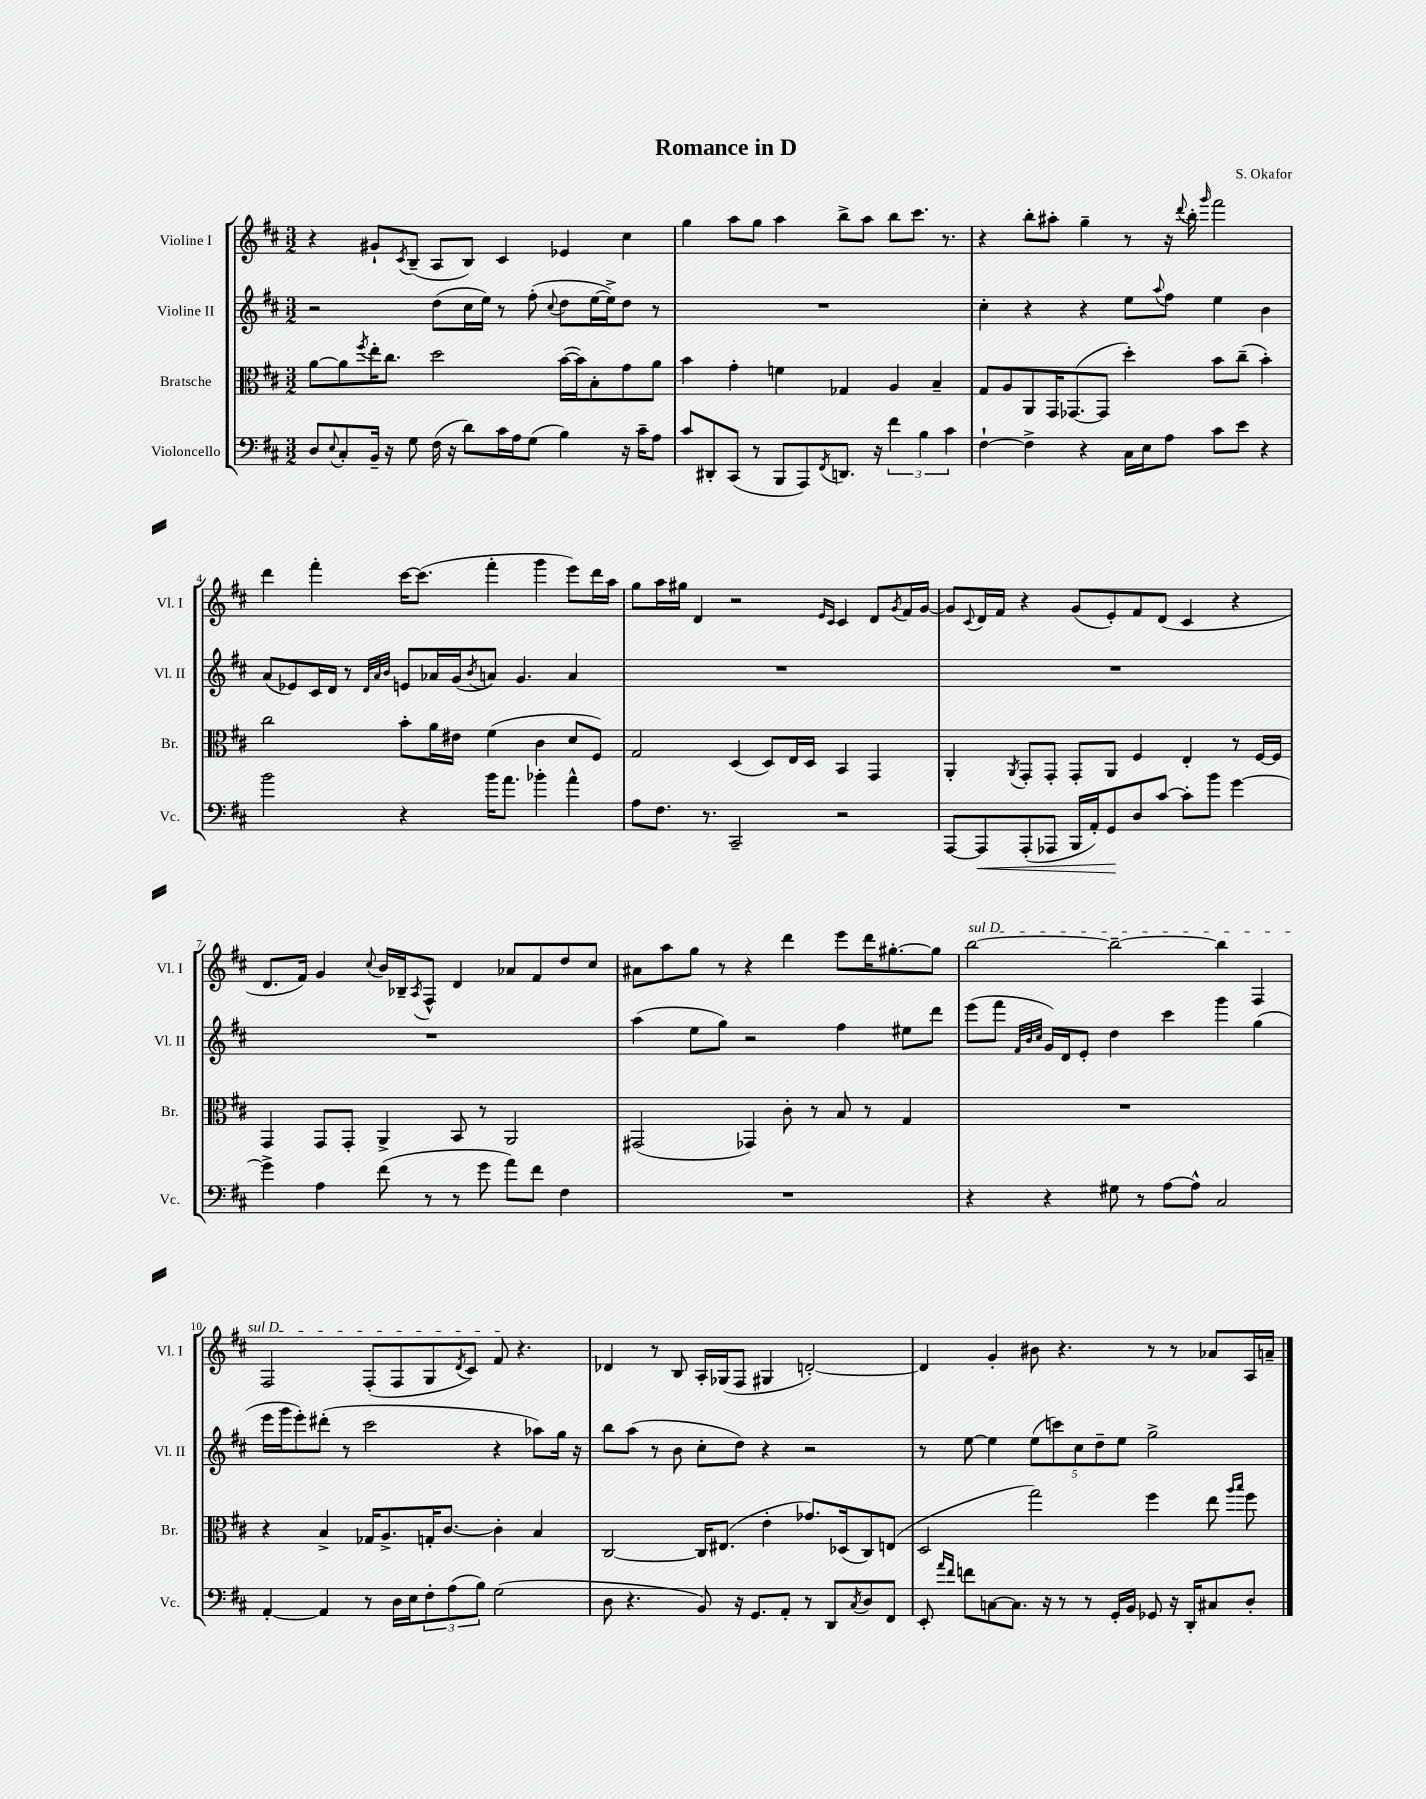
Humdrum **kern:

**kern	**dynam	**kern	**kern	**kern
*part4	*part4	*part3	*part2	*part1
*staff4	*staff4	*staff3	*staff2	*staff1
*I"Violoncello	*	*I"Bratsche	*I"Violine II	*I"Violine I
*I'Vc.	*	*I'Br.	*I'Vl. II	*I'Vl. I
*clefF4	*	*clefC3	*clefG2	*clefG2
*k[f#c#]	*	*k[f#c#]	*k[f#c#]	*k[f#c#]
*M3/2	*	*M3/2	*M3/2	*M3/2
=1	=1	=1	=1	=1
8D/L	.	[8a\L	2r	4r
8qqE/	.	.	.	.
8C#'/	.	8a\]	.	.
.	.	8qff#/	.	.
16BB~/Jk	.	16ee'\K	.	8g#X`/L
16r	.	8.cc#\J	.	.
.	.	.	.	8qc#/
8G\	.	.	.	(8B~/J
(16F#\	.	2dd\	(8dd\L	8A/L
16r	.	.	.	.
8d\L)	.	.	16cc#\L	8B/J)
.	.	.	16ee\JJ)	.
16c#\L	.	.	8r	4c#/
16A\J	.	.	.	.
(8G\J	.	.	(8ff#'\	.
.	.	.	8qqcc#/	.
4B\)	.	([16b\LL	8dd\L	4e-X/
.	.	16b\J])	.	.
.	.	8B'\	[16ee\L	.
.	.	.	16ee^\J])	.
16r	.	8g\	8dd\J	4cc#\
16c#~\KL	.	.	.	.
8A\J	.	8a\J	8r	.
=2	=2	=2	=2	=2
8c#/L	.	4b\	1.r	4gg\
8DD#X'/	.	.	.	.
(8CC#/J	.	4g'\	.	8aa\L
8r	.	.	.	8gg\J
8BBB/L	.	4fn\	.	4aa\
8AAA/)	.	.	.	.
8qFF#/	.	.	.	.
8.DDn/J	.	4G-X/	.	8bb^\L
.	.	.	.	8aa\J
16r	.	.	.	.
6f#\	.	4A/	.	8bb\L
.	.	.	.	8.ccc#\J
6B\	.	.	.	.
.	.	4B~/	.	.
.	.	.	.	8.r
6c#\	.	.	.	.
=3	=3	=3	=3	=3
[4F#`\	.	8G/L	4cc#'\	4r
.	.	8A/	.	.
4F#^\]	.	8AA/	4r	8bb'\L
.	.	16GG/K	.	8aa#X'\J
.	.	([8.GG-X/	.	.
4r	.	.	4r	4gg~\
.	.	8GG-/J]	.	.
16C#\LL	.	4dd'\)	8ee\L	8r
16E\J	.	.	.	.
.	.	.	8qqaa/	.
8A\J	.	.	8ff#\J	16r
.	.	.	.	8qqddd/
.	.	.	.	16bb'\
.	.	.	.	16qqggg/
8c#\L	.	8b\L	4ee\	2fff#\
8e\J	.	(8cc#~\J	.	.
4r	.	4b'\)	4b\	.
!!LO:LB:g=z
=4	=4	=4	=4	=4
2b\	.	2cc#\	(8a/L	4ddd\
.	.	.	8e-X/)	.
.	.	.	16c#/L	4fff#'\
.	.	.	16d/JJ	.
.	.	.	8r	.
.	.	.	32qqd/LLL	.
.	.	.	32qqa/	.
.	.	.	32qqb/JJJ	.
4r	.	8b'\L	8en/L	[16ccc#\KL
.	.	.	.	(8.ccc#\J]
.	.	16a\L	16a-X/L	.
.	.	16e#X\JJ	(16g/J	.
.	.	.	8qb/	.
16b\KL	.	(4f#\	8an/J)	4fff#'\
8.a\J	.	.	.	.
.	.	.	4.g/	.
4b-X'\	.	4c#\	.	4ggg\
4a^^\	.	8d/L	4a/	8eee\L)
.	.	8F#/J)	.	16ddd\L
.	.	.	.	16aa\JJ
=5	=5	=5	=5	=5
8A\L	.	2G/	1.r	8gg\L
8.F#\J	.	.	.	16aa\L
.	.	.	.	16gg#X\JJ
.	.	.	.	4d/
8.r	.	.	.	.
2CC#~/	.	(4D/	.	2r
.	.	8D/L)	.	.
.	.	16E/L	.	.
.	.	16D/JJ	.	.
.	.	.	.	16qqe/LL
.	.	.	.	16qqc#/JJ
2r	.	4BB/	.	4c#/
.	.	4GG/	.	8d/L
.	.	.	.	8qg/
.	.	.	.	16f#/L
.	.	.	.	[16g/JJ
=6	=6	=6	=6	=6
[8AAA/L	.	4AA'/	1.r	8g/L]
.	.	.	.	8qqc#/
!	!LO:HP:b	!	!	!
8AAA/]	<	.	.	16d/L
.	.	.	.	16f#/JJ
.	.	8qAA/	.	.
(8AAA'/	.	8GG'/L	.	4r
8AAA-X/J	.	8GG'/J	.	.
16BBB/LL	.	8GG'/L	.	(8g/L
16AA'/J)	.	.	.	.
8GG/	.	8AA/J	.	8e'/)
8D/	[	4F#/	.	8f#/
[8c#/J	.	.	.	(8d/J
8c#'\L]	.	4E'/	.	4c#/
8b\J	.	.	.	.
[4g\	.	8r	.	4r
.	.	[16F#/LL	.	.
.	.	16F#/JJ]	.	.
!!LO:LB:g=z
=7	=7	=7	=7	=7
4g^\]	.	4GG/	1.r	8.d/L
.	.	.	.	16f#/Jk)
4A\	.	8GG/L	.	4g/
.	.	8GG'/J	.	.
.	.	.	.	8qqcc#/
(8f#\	.	4AA^/	.	16b/LL
.	.	.	.	16B-X~/J
.	.	.	.	8qA/
8r	.	.	.	8F#^^/J
8r	.	8BB/	.	4d/
8g\	.	8r	.	.
8a\L)	.	2AA/	.	8a-X/L
8f#\J	.	.	.	8f#/
4F#\	.	.	.	8dd/
.	.	.	.	8cc#/J
=8	=8	=8	=8	=8
1.r	.	(2GG#X/	(4aa\	8a#X\L
.	.	.	.	8aa\
.	.	.	8ee\L	8gg\J
.	.	.	8gg\J)	8r
.	.	4GG-X/)	2r	4r
.	.	8c#'\	.	4ddd\
.	.	8r	.	.
.	.	8B/	4ff#\	8eee\L
.	.	8r	.	16ddd\K
.	.	.	.	[8.gg#X'\
.	.	4G/	8ee#X\L	.
.	.	.	8ddd\J	8gg#\J]
=9	=9	=9	=9	=9
!	!	!	!	!LO:TX:a:i:t=sul D
4r	.	1.r	(8eee\L	[2bb\
.	.	.	8fff#\J	.
.	.	.	32qqf#/LLL	.
.	.	.	32qqb/	.
.	.	.	32qqcc#/JJJ	.
4r	.	.	16g/LL)	.
.	.	.	16d/J	.
.	.	.	8e'/J	.
8G#X\	.	.	4dd\	2bb~\_
8r	.	.	.	.
[8A\L	.	.	4ccc#\	.
8A^^\J]	.	.	.	.
2C#/	.	.	4ggg\	4bb\]
.	.	.	(4gg\	4F#/
!!LO:LB:g=z
=10	=10	=10	=10	=10
[4AA'/	.	4r	16eee\LL	2F#/
.	.	.	16ggg\J	.
.	.	.	8eee'\)	.
4AA/]	.	4B^/	(8ddd#X'\J	.
.	.	.	8r	.
8r	.	16G-X/KL	2ccc#\	(8F#'/L
.	.	8.A^/	.	.
16D\LL	.	.	.	8F#/
16E\J	.	.	.	.
12F#'\	.	16Gn'/K	.	8G/
.	.	[8.c#/J	.	.
(12A\	.	.	.	.
.	.	.	.	8qd/
.	.	.	.	8c#/J)
12B\J)	.	.	.	.
(2G\	.	4c#'\]	4r	8f#/
.	.	.	.	4.r
.	.	4B/	8aa-X\L)	.
.	.	.	16gg\Jk	.
.	.	.	16r	.
=11	=11	=11	=11	=11
8D\	.	[2C#/	8bb\L	4d-X/
4.r	.	.	(8aa\J	.
.	.	.	8r	8r
.	.	.	8b\	8B/
8BB/)	.	16C#/KL]	8cc#'\L	16A'/LL
.	.	(8.E#X/J	.	(16G-X/J
16r	.	.	8dd\J)	8F#/J
8.GG/L	.	.	.	.
.	.	4e'\	4r	4G#X/
8AA'/J	.	.	.	.
8r	.	8.g-X/L)	2r	[2dn'/)
8DD/L	.	.	.	.
.	.	(16D-X/k	.	.
8qC#/	.	.	.	.
8D/	.	8C#/)	.	.
8FF#/J	.	(8En/J	.	.
=12	=12	=12	=12	=12
8EE'/	.	2D/	8r	4d/]
16qqa/LL	.	.	.	.
16qqf#/JJ	.	.	.	.
8fn\L	.	.	[8ee\	.
[8Cn\	.	.	4ee\]	4g'/
8.C\J]	.	.	.	.
.	.	2gg\)	(10ee\L	8b#X\
16r	.	.	.	.
.	.	.	10cccn\)	.
8r	.	.	.	4.r
.	.	.	10cc#\	.
8r	.	.	.	.
.	.	.	10dd~\	.
16GG'/LL	.	.	.	.
.	.	.	10ee\J	.
16BB/JJ	.	.	.	.
8GG-X/	.	4ff#\	2gg^\	8r
16r	.	.	.	8r
16DD'/KL	.	.	.	.
8C#X/	.	8ee\	.	8a-X/L
.	.	16qqaa/LL	.	.
.	.	16qqbb/JJ	.	.
8D'/J	.	8ff#\	.	16A/L
.	.	.	.	16an~/JJ
==	==	==	==	==
*-	*-	*-	*-	*-
